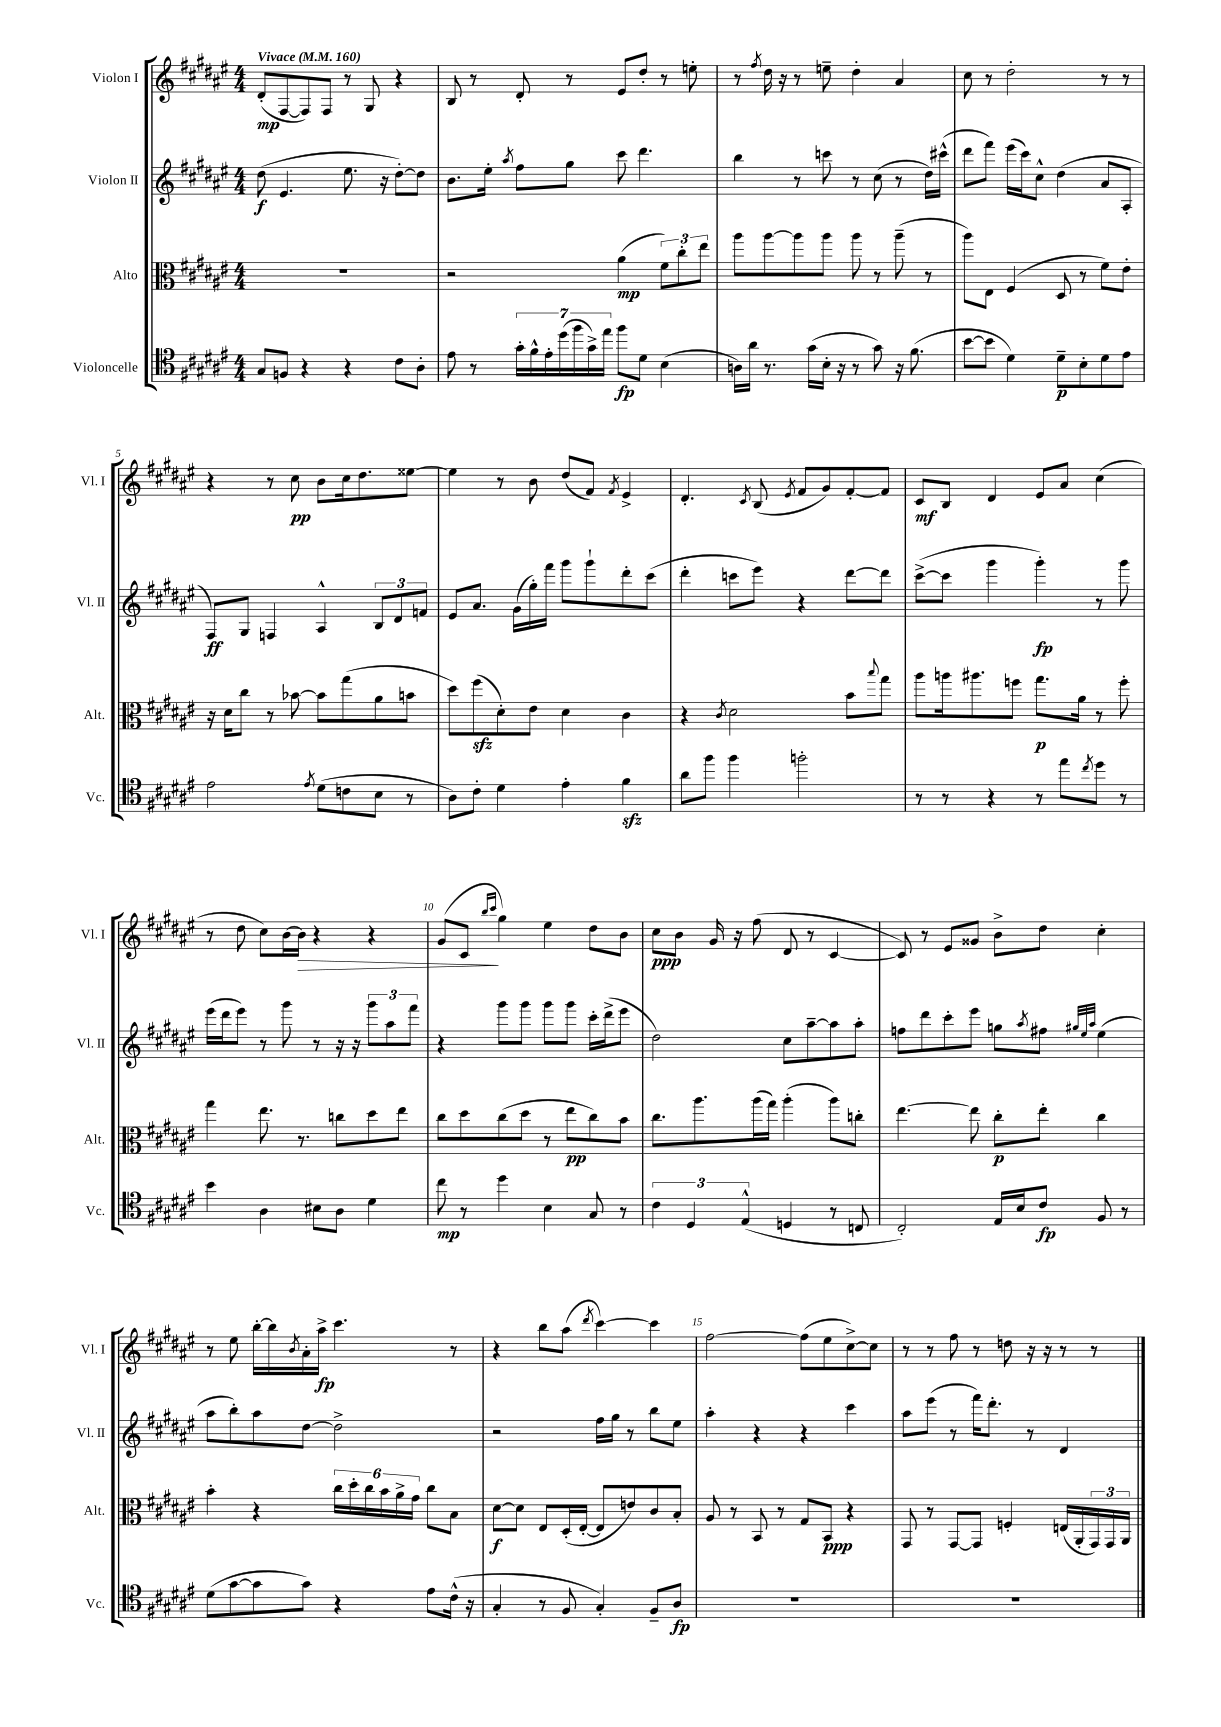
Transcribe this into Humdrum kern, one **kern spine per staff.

**kern	**kern	**kern	**kern
*staff4	*staff3	*staff2	*staff1
*clefC4	*clefC3	*clefG2	*clefG2
*k[f#c#g#d#a#e#]	*k[f#c#g#d#a#e#]	*k[f#c#g#d#a#e#]	*k[f#c#g#d#a#e#]
*M4/4	*M4/4	*M4/4	*M4/4
*MM160	*MM160	*MM160	*MM160
8G#	1r	(8dd#	(8d#'
8F	.	4.e#	[8F#
4r	.	.	8F#])
.	.	.	8F#
4r	.	8.ee#	8r
.	.	.	8G#
.	.	16r	.
8c#	.	[8dd#')	4r
8A#'	.	8dd#]	.
=	=	=	=
8e#	2r	8.b	8B
8r	.	.	8r
.	.	16ee#'	.
.	.	8qaa#	.
28g#'	.	8ff#	8d#'
28f#^^	.	.	.
28e#'	.	.	.
(28dd#	.	.	.
.	.	8gg#	8r
28ff#	.	.	.
28g#^)	.	.	.
28ee#	.	.	.
8ff#	(4a#	8ccc#	8e#
8d#	.	4.ddd#	8dd#'
(4B	12f#)	.	8r
.	12cc#'	.	.
.	.	.	8ee'
.	12ee#	.	.
=	=	=	=
16A)	8aa#	4bb	8r
16a#	.	.	.
.	.	.	8qff#
8.r	[8aa#	.	16dd#
.	.	.	16r
.	8aa#]	8r	8r
(16g#	.	.	.
16B'	8aa#	8ccc	8ee~
16r	.	.	.
8r	8aa#	8r	4dd#'
8g#)	8r	(8cc#	.
16r	(8aa#~	8r	4a#
(8.f#	.	.	.
.	8r	16dd#)	.
.	.	(16ccc#^^	.
=	=	=	=
[8b	8aa#)	8ddd#	8cc#
8b]	8E#	8fff#)	8r
4d#)	(4F#	(16eee#	2dd#'
.	.	16ccc#)	.
.	.	8cc#^^	.
8d#~	8D#	(4dd#	.
8B'	8r	.	.
8d#	8f#)	8a#	8r
8e#	8e#'	8A#'	8r
=	=	=	=
2e#	16r	8F#)	4r
.	16d#	.	.
.	8cc#	8G#	.
.	8r	4F	8r
.	[8b-	.	8cc#
8qe#	.	.	.
(8d#	8b-]	4A#^^	8b
8c	(8gg#	.	16cc#
.	.	.	8.dd#
8B	8a#	12B	.
.	.	12d#	.
8r	8b	.	[8ee##
.	.	12f	.
=	=	=	=
8A#)	8dd#)	8e#	4ee##]
8c#'	(8ff#	8.a#	.
4d#	8d#')	.	8r
.	.	(16g#	.
.	8e#	16gg#')	8b
.	.	16fff#	.
4e#'	4d#	8ggg#	(8dd#
.	.	8ggg#`	8f#)
.	.	.	8qf#
4f#	4c#	8ddd#'	4e#^
.	.	(8ccc#	.
=	=	=	=
8a#	4r	4ddd#'	4.d#'
8ff#	.	.	.
.	8qc#	.	.
4ff#	2d#	8ccc	.
.	.	.	8qc#
.	.	8eee#)	(8B
.	.	.	8qe#
2ff'	.	4r	8f#
.	.	.	8g#)
.	8b	[8ddd#	[8f#'
.	8qqbb	.	.
.	8gg#	8ddd#]	8f#]
=	=	=	=
8r	8aa#	([8ccc#^	8c#
8r	16aa	8ccc#]	8B
.	8.aa#	.	.
4r	.	4ggg#	4d#
.	8ff	.	.
8r	8.gg#	4ggg#')	8e#
8ee#	.	.	8a#
.	16a#	.	.
8qcc#	.	.	.
8dd#	8r	8r	(4cc#
8r	8ff'	8ggg#	.
=	=	=	=
4b	4gg#	(16eee#	8r
.	.	16ddd#	.
.	.	8eee#)	8dd#
4A#	8.ee#	8r	8cc#)
.	.	8ggg#	[16b
.	8.r	.	16b]
8B#	.	8r	4r
8A#	8cc	16r	.
.	.	16r	.
4d#	8dd#	12ggg#	4r
.	.	12aa#	.
.	8ee#	.	.
.	.	12fff#	.
=	=	=	=
8cc#	8cc#	4r	(8g#
8r	8dd#	.	8c#
.	.	.	16qqbb
.	.	.	16qqccc#
4dd#	(8cc#	8ggg#	4gg#)
.	8dd#	8ggg#	.
4B	8r	8ggg#	4ee#
.	8ee#	8ggg#	.
8G#	8cc#)	16ccc#'	8dd#
.	.	(16ddd#^	.
8r	8b	8eee#	8b
=	=	=	=
6c#	8.cc#	2dd#)	8cc#
.	.	.	8b
6D#	.	.	.
.	8.aa#	.	.
.	.	.	16g#
.	.	.	16r
(6E#^^	.	.	.
.	(16aa#	.	(8ff#
.	16gg#)	.	.
4D	(4aa#'	8cc#	8d#
.	.	[8aa#~	8r
8r	8aa#)	8aa#]	[4c#
8C	8cc'	8aa#'	.
=	=	=	=
2C#')	[4.ee#	8ff	8c#])
.	.	8ddd#	8r
.	.	8ccc#'	8e#
.	8ee#]	8eee#	8g##
16E#	8cc#'	8gg	8b^
16B	.	.	.
.	.	8qaa#	.
8c#	8ee#'	8ff#	8dd#
.	.	32qqgg#	.
.	.	32qqee#	.
.	.	32qqaa#	.
8F#	4cc#	(4ee#	4cc#'
8r	.	.	.
=	=	=	=
(8d#	4b'	8aa#	8r
[8g#	.	8bb')	8ee#
8g#]	4r	8aa#	[16bb'
.	.	.	16bb]
.	.	.	8qb
8g#)	.	[8dd#	16a#'
.	.	.	16aa#^
4r	24cc#	2dd#^]	4.ccc#
.	24dd#'	.	.
.	24cc#	.	.
.	24b	.	.
.	24a#^	.	.
.	24g#	.	.
8e#	8cc#	.	.
(16c#^^	8B	.	8r
16r	.	.	.
=	=	=	=
4G#'	[8d#	2r	4r
.	8d#]	.	.
8r	8E#	.	8bb
8F#	(16D#'	.	(8aa#
.	[16E#'	.	.
.	.	.	8qddd#
4G#')	8E#]	16ff#	[4ccc#)
.	.	16gg#	.
.	8e)	8r	.
8F#~	8c#	8bb	4ccc#]
8A#	8B'	8ee#	.
=	=	=	=
1r	8A#	4aa#'	[2ff#
.	8r	.	.
.	8BB	4r	.
.	8r	.	.
.	8G#	4r	(8ff#]
.	8BB	.	8ee#
.	4r	4ccc#	[8cc#^)
.	.	.	8cc#]
=	=	=	=
1r	8GG#	8aa#	8r
.	8r	(8eee#	8r
.	[8GG#	8r	8ff#
.	8GG#]	16fff#)	8r
.	.	8.ddd#'	.
.	4F'	.	8dd
.	.	8r	16r
.	.	.	16r
.	(16E	4d#	8r
.	16AA#'	.	.
.	24GG#)	.	8r
.	24GG#	.	.
.	24AA#	.	.
==	==	==	==
*-	*-	*-	*-
